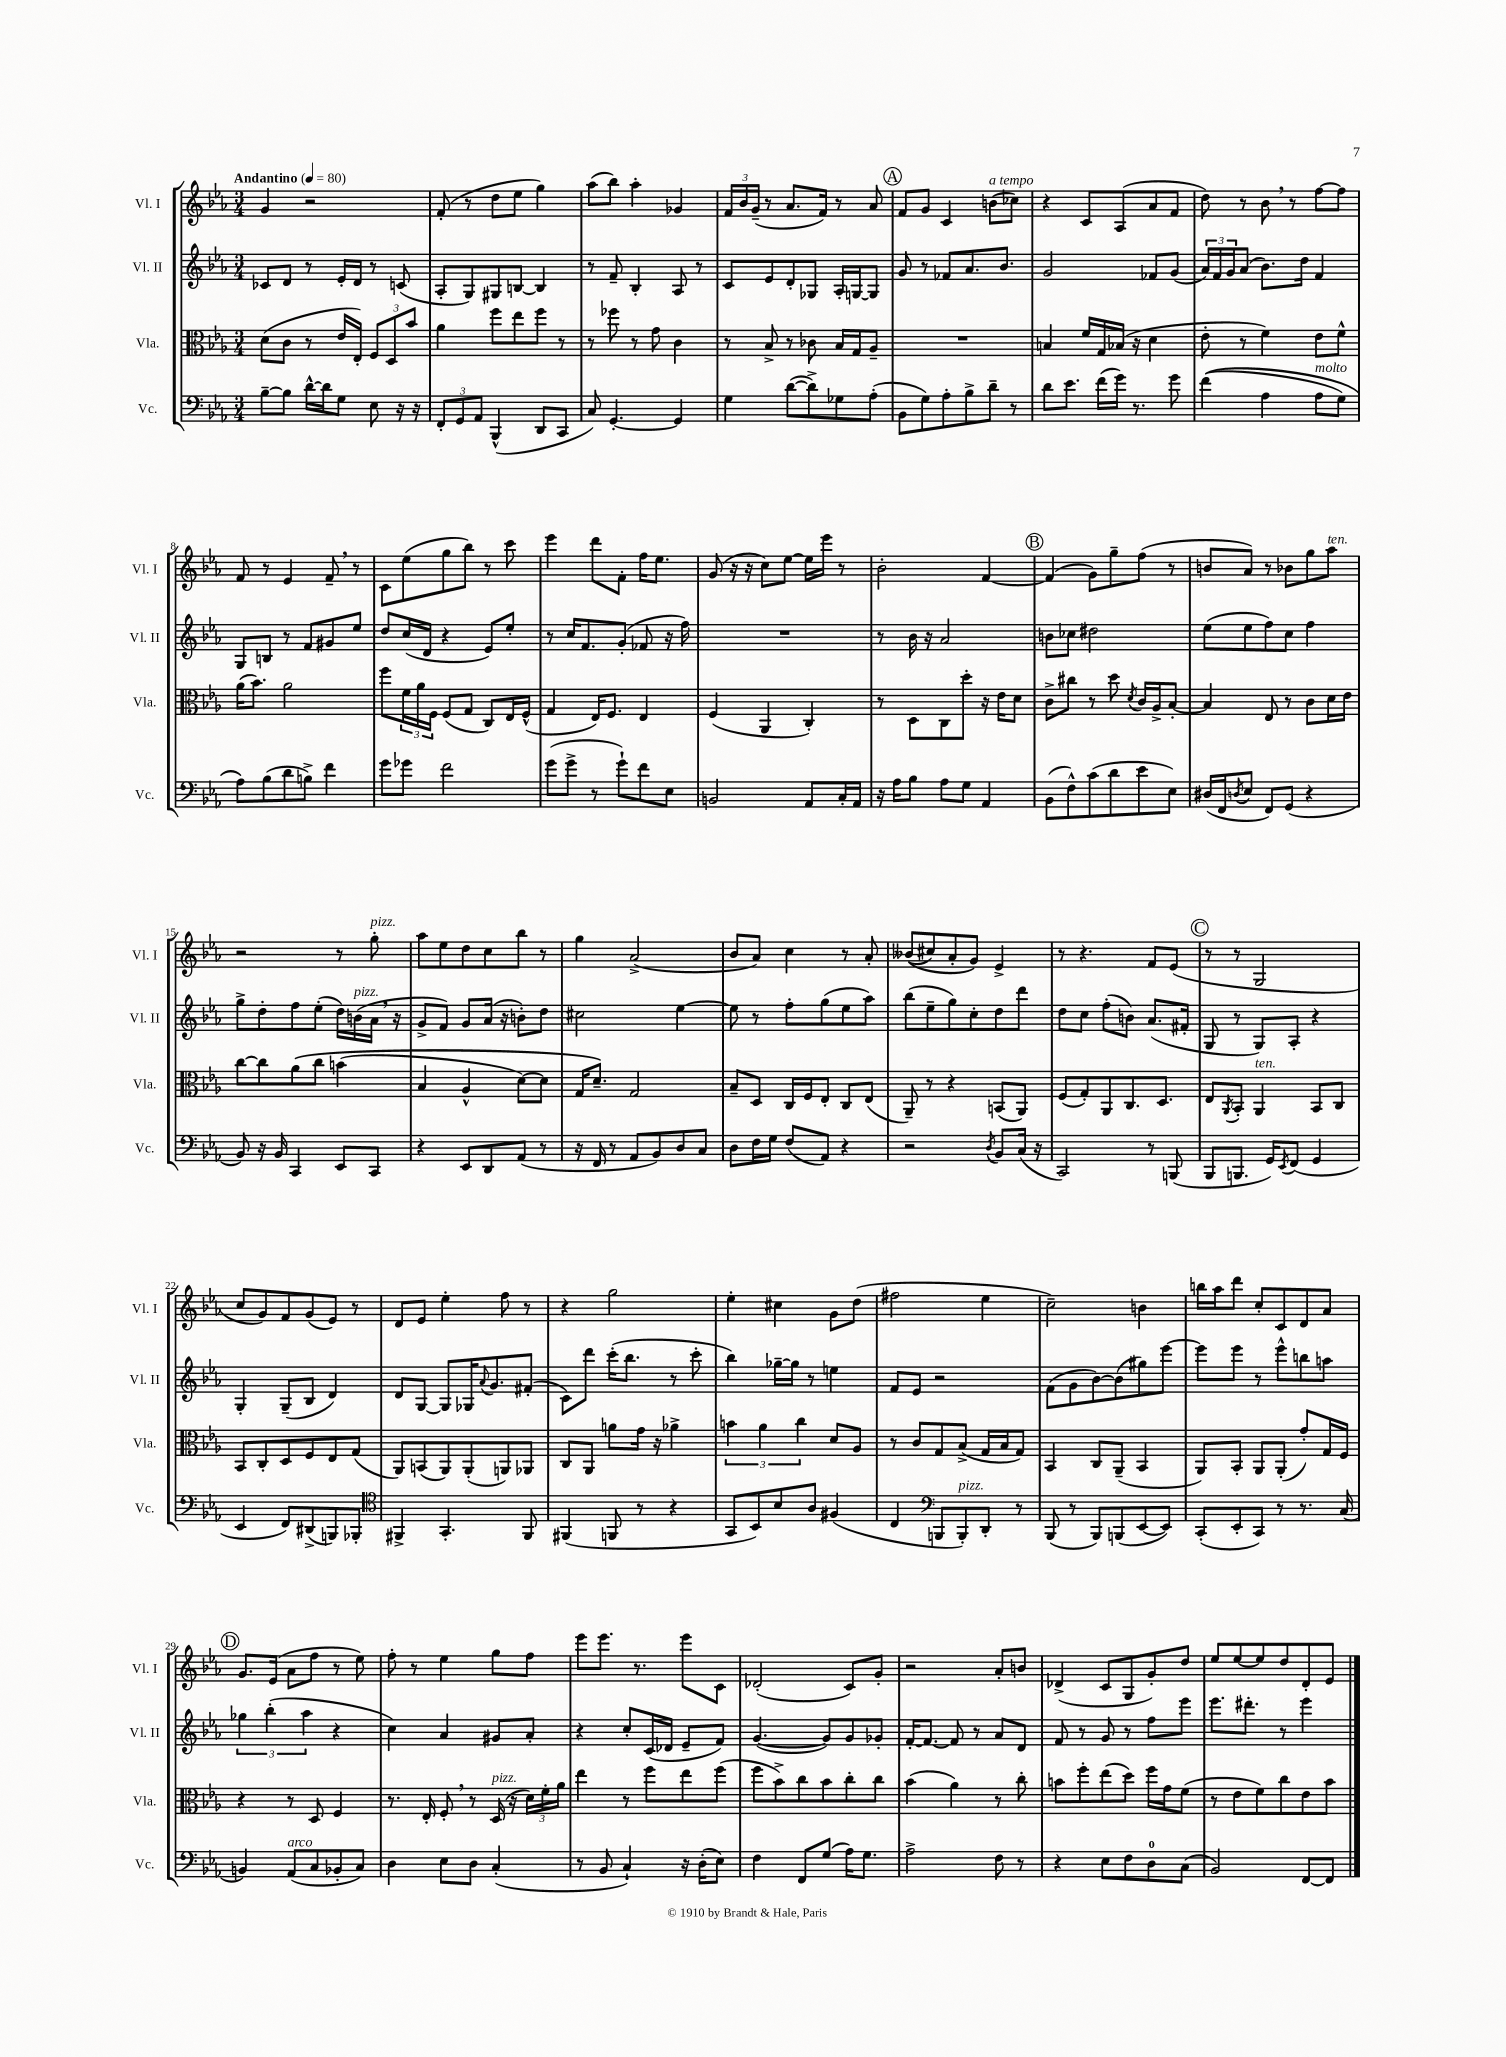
<<
\new StaffGroup <<
\new Staff = "s0" \with { instrumentName = "Vl. I" shortInstrumentName = "Vl. I" } {
    \clef treble \key ees \major \numericTimeSignature \time 3/4 \tempo "Andantino" 4 = 80
    g'4 r2 |
    f'8-.( r8 d''8 ees''8 g''4) |
    aes''8( bes''8) aes''4-. ges'4 |
    \tuplet 3/2 { f'16 bes'16 g'16--( } r8 aes'8. f'16) r8 aes'8 |
    \mark \markup { \circle "A" } f'8 g'8 c'4 b'8^\markup { \italic "a tempo" }( ces''8) |
    r4 c'8 aes8( aes'8 f'8 |
    d''8) r8 bes'8 \breathe r8 f''8~ f''8 |
    f'8 r8 ees'4 f'8-- \breathe r8 |
    c'8 ees''8( g''8 bes''8) r8 c'''8 |
    ees'''4 d'''8 f'8-. f''16 ees''8. |
    g'8( r16 r16 c''8) ees''8~ ees''16 ees'''16 r8 |
    bes'2-. f'4~ |
    \mark \markup { \circle "B" } f'4( g'8) g''8-- f''8( r8 |
    b'8 aes'8) r8 bes'8 g''8 aes''8^\markup { \italic "ten." } |
    r2 r8 g''8-.^\markup { \italic "pizz." } |
    aes''8 ees''8 d''8 c''8 bes''8 r8 |
    g''4 aes'2->( |
    bes'8 aes'8) c''4 r8 aes'8-. |
    beses'8(\( cis''8) aes'8-. g'8\) ees'4-> |
    r8 r4. f'8 ees'8( |
    \mark \markup { \circle "C" } r8 r8 g2 |
    c''8 g'8) f'8 g'8( ees'8) r8 |
    d'8 ees'8 ees''4-. f''8 r8 |
    r4 g''2 |
    ees''4-. cis''4 g'8 d''8( |
    fis''2 ees''4 |
    c''2--) b'4 |
    b''16 aes''16 d'''8 c''8-. c'8 d'8 aes'8 |
    \mark \markup { \circle "D" } g'8. ees'16( aes'8 f''8 r8 ees''8) |
    f''8-. r8 ees''4 g''8 f''8 |
    ees'''8 ees'''8. r8. ees'''8 c'8 |
    des'2-.( c'8) g'8-. |
    r2 aes'8-. b'8 |
    des'4->( c'8 g8 g'8-.) d''8 |
    ees''8 ees''8~ ees''8 d''8 d'8-. ees'8 \bar "|." |
}
\new Staff = "s1" \with { instrumentName = "Vl. II" shortInstrumentName = "Vl. II" } {
    \clef treble \key ees \major \numericTimeSignature \time 3/4
    ces'8 d'8 r8 ees'16-. d'16 r8 c'8( |
    aes8-. g8) gis8 b8~ b4 |
    r8 f'8-- bes4-. aes8 r8 |
    c'8 ees'8 d'8-. ges8 aes16-. g16~ g8 |
    \mark \markup { \circle "A" } g'8 r8 fes'8 aes'8. bes'8. |
    g'2 fes'8 g'8( |
    \tuplet 3/2 { aes'16) f'16 g'16 } aes'8( bes'8.) d''16 f'4 |
    g8 b8 r8 f'8 gis'8 ees''8 |
    d''8 c''16( d'16 r4 ees'8) ees''8-. |
    r8 c''16 f'8. g'8-.( fes'8 r16 f''16) |
    R2. |
    r8 bes'16 r16 aes'2 |
    \mark \markup { \circle "B" } b'8 ces''8 dis''2 |
    ees''8( ees''8 f''8) c''8 f''4 |
    g''8-> d''8-. f''8 ees''8-.( d''16) b'16^\markup { \italic "pizz." }( aes'16 \breathe r16 |
    g'8-> f'8) g'8 aes'16( r16 b'8-.) d''8 |
    cis''2 ees''4~ |
    ees''8 r8 f''8-. g''8( ees''8 aes''8) |
    bes''8( ees''8-- g''8) c''8-. d''8 d'''8 |
    d''8 c''8 f''8-.( b'8) aes'8.( fis'16-. |
    \mark \markup { \circle "C" } g8 r8 g8) aes8-. r4 |
    g4-. g8--( bes8 d'4) |
    d'8 g8~ g8 ges16 \appoggiatura { aes'8 } g'8. fis'8-.( |
    c'8) d'''8 c'''16-.( bes''8. r8 c'''8-. |
    bes''4) ges''16~-- ges''16 r8 e''4 |
    f'8 ees'8 r2 |
    f'8( g'8 bes'8~) bes'8( gis''8) ees'''8~ |
    ees'''8 ees'''8 r8 ees'''8-^ b''8 a''8 |
    \mark \markup { \circle "D" } \tuplet 3/2 { ges''4 bes''4-.( aes''4 } r4 |
    c''4) aes'4 gis'8 aes'8-. |
    r4 c''8-. c'16( des'16 ees'8-- f'8) |
    g'4.~( g'8) g'8 ges'8-. |
    f'16~-. f'8.~ f'8 r8 aes'8 d'8 |
    f'8 r8 g'8 r8 f''8 ees'''8 |
    ees'''8. dis'''8.-. r8 ees'''4 \bar "|." |
}
\new Staff = "s2" \with { instrumentName = "Vla." shortInstrumentName = "Vla." } {
    \clef alto \key ees \major \numericTimeSignature \time 3/4
    d'8( c'8 r8 ees'16 ees16-.) \tuplet 3/2 { f8 d8 bes'8 } |
    aes'4 f''8 ees''8 f''8 r8 |
    r8 fes''8 r8 g'8 c'4 |
    r8 bes8-> r8 ces'8 bes16 g16 aes8-- |
    \mark \markup { \circle "A" } R2. |
    b4 f'16 g16 bes16( r16 d'4 |
    ees'8-. r8 f'4) ees'8 f'8-^ |
    aes'16( bes'8.) aes'2 |
    f''8 \tuplet 3/2 { f'16 aes'16 f16 } f8( g8 c8) ees16 f16-^( |
    g4 ees16) f8. ees4 |
    f4( aes,4 c4-.) |
    r8 d8 c8 d''8-. r16 ees'16 d'8 |
    \mark \markup { \circle "B" } c'8-> cis''8 r8 d''8 \acciaccatura { d'8 } c'16 aes16-> bes8~-. |
    bes4 ees8 r8 c'8 d'16 ees'16 |
    c''8~ c''8 aes'8\( c''8 b'4( |
    bes4 aes4-^ d'8~) d'8 |
    g16 d'8.--\) g2 |
    bes8-- d8 c16 f16 ees8-. c8 ees8( |
    aes,8--) r8 r4 b,8( aes,8) |
    f8( g8-.) aes,8 c8. d8. |
    \mark \markup { \circle "C" } ees8 \acciaccatura { aes,8 } bes,8-. aes,4^\markup { \italic "ten." } bes,8 c8 |
    bes,8 c8-. d8 f8 ees8 g8( |
    aes,8) b,8( aes,8) aes,8-.( a,8) aes,8 |
    c8 aes,8 a'8 g'16 r16 aes'4-> |
    \tuplet 3/2 { b'4 aes'4 c''4 } d'8 aes8 |
    r8 c'8 g8 bes8->( g16 bes16 g8) |
    bes,4 c8 aes,8--( bes,4 |
    aes,8) bes,8-. aes,8 aes,8-.( g'8-.) g16 f16 |
    \mark \markup { \circle "D" } r4 r8 d8 f4 |
    r8. ees16-. f8-. \breathe r8 d16^\markup { \italic "pizz." }( r16 \tuplet 3/2 { d'16) f'16-. aes'16 } |
    ees''4 r8 f''8 ees''8 f''8( |
    f''8 bes'8->) c''8 bes'8 c''8-. c''8 |
    bes'4( aes'4) r8 c''8-. |
    b'8 f''8-. ees''8( d''8) f''16 g'16 f'8( |
    r8 ees'8 f'8) c''8 ees'8 bes'8 \bar "|." |
}
\new Staff = "s3" \with { instrumentName = "Vc." shortInstrumentName = "Vc." } {
    \clef bass \key ees \major \numericTimeSignature \time 3/4
    bes8~-- bes8 d'16~-^ d'16 g8 ees8 r16 r16 |
    \tuplet 3/2 { f,8-. g,8 aes,8 } bes,,4-^( d,8 c,8 |
    c8) g,4.~-. g,4 |
    g4 d'8~( d'8->) ges8 aes8-.( |
    \mark \markup { \circle "A" } bes,8 g8) aes8-. bes8-> d'8-- r8 |
    d'8 ees'8. f'16( g'16) r8. g'8 |
    f'4(\( aes4 aes8^\markup { \italic "molto" } g8) |
    aes8\) bes8( d'8 b8->) f'4 |
    g'8 ges'8 f'2 |
    g'8( g'8-> r8 g'8-!) f'8 ees8 |
    b,2 aes,8 c16-. aes,16 |
    r16 aes16 bes8 aes8 g8 aes,4 |
    \mark \markup { \circle "B" } bes,8( f8-^) c'8( d'8 ees'8 ees8) |
    dis16( f,16 \acciaccatura { d8 } ees8 f,8) g,8( r4 |
    bes,8) r16 bes,16 c,4 ees,8 c,8 |
    r4 ees,8 d,8 aes,8( r8 |
    r16 f,16 r8 aes,8 bes,8) d8 c8 |
    d8 f16 g16 f8( aes,8) r4 |
    r2 \acciaccatura { d8 } bes,8 c16( r16 |
    c,2) r8 b,,8( |
    \mark \markup { \circle "C" } bes,,8 b,,8. g,16) \acciaccatura { ees,8 } f,8( g,4 |
    ees,4 f,8) dis,8->( b,,8) bes,,8-. |
    \clef tenor fis,4-> g,4.-. fis,8 |
    fis,4( f,8 r8 r4 |
    g,8 bes,8) bes8 aes8 fis4( |
    c4 \clef bass b,,8 b,,8-.^\markup { \italic "pizz." }) d,8-. r8 |
    bes,,8( r8 bes,,8) b,,8( ees,8~ ees,8) |
    c,8-.( ees,8-. c,8) r8 r8. c16( |
    \mark \markup { \circle "D" } b,4) aes,8^\markup { \italic "arco" }( c8 bes,8-. c8) |
    d4 ees8 d8 c4-.( |
    r8 bes,8 c4-!) r16 d16-.( ees8) |
    f4 f,8 g8( aes16) g8. |
    aes2-> f8 r8 |
    r4 ees8 f8 d8-0 c8( |
    bes,2) f,8~ f,8 \bar "|." |
}
>>
>>
